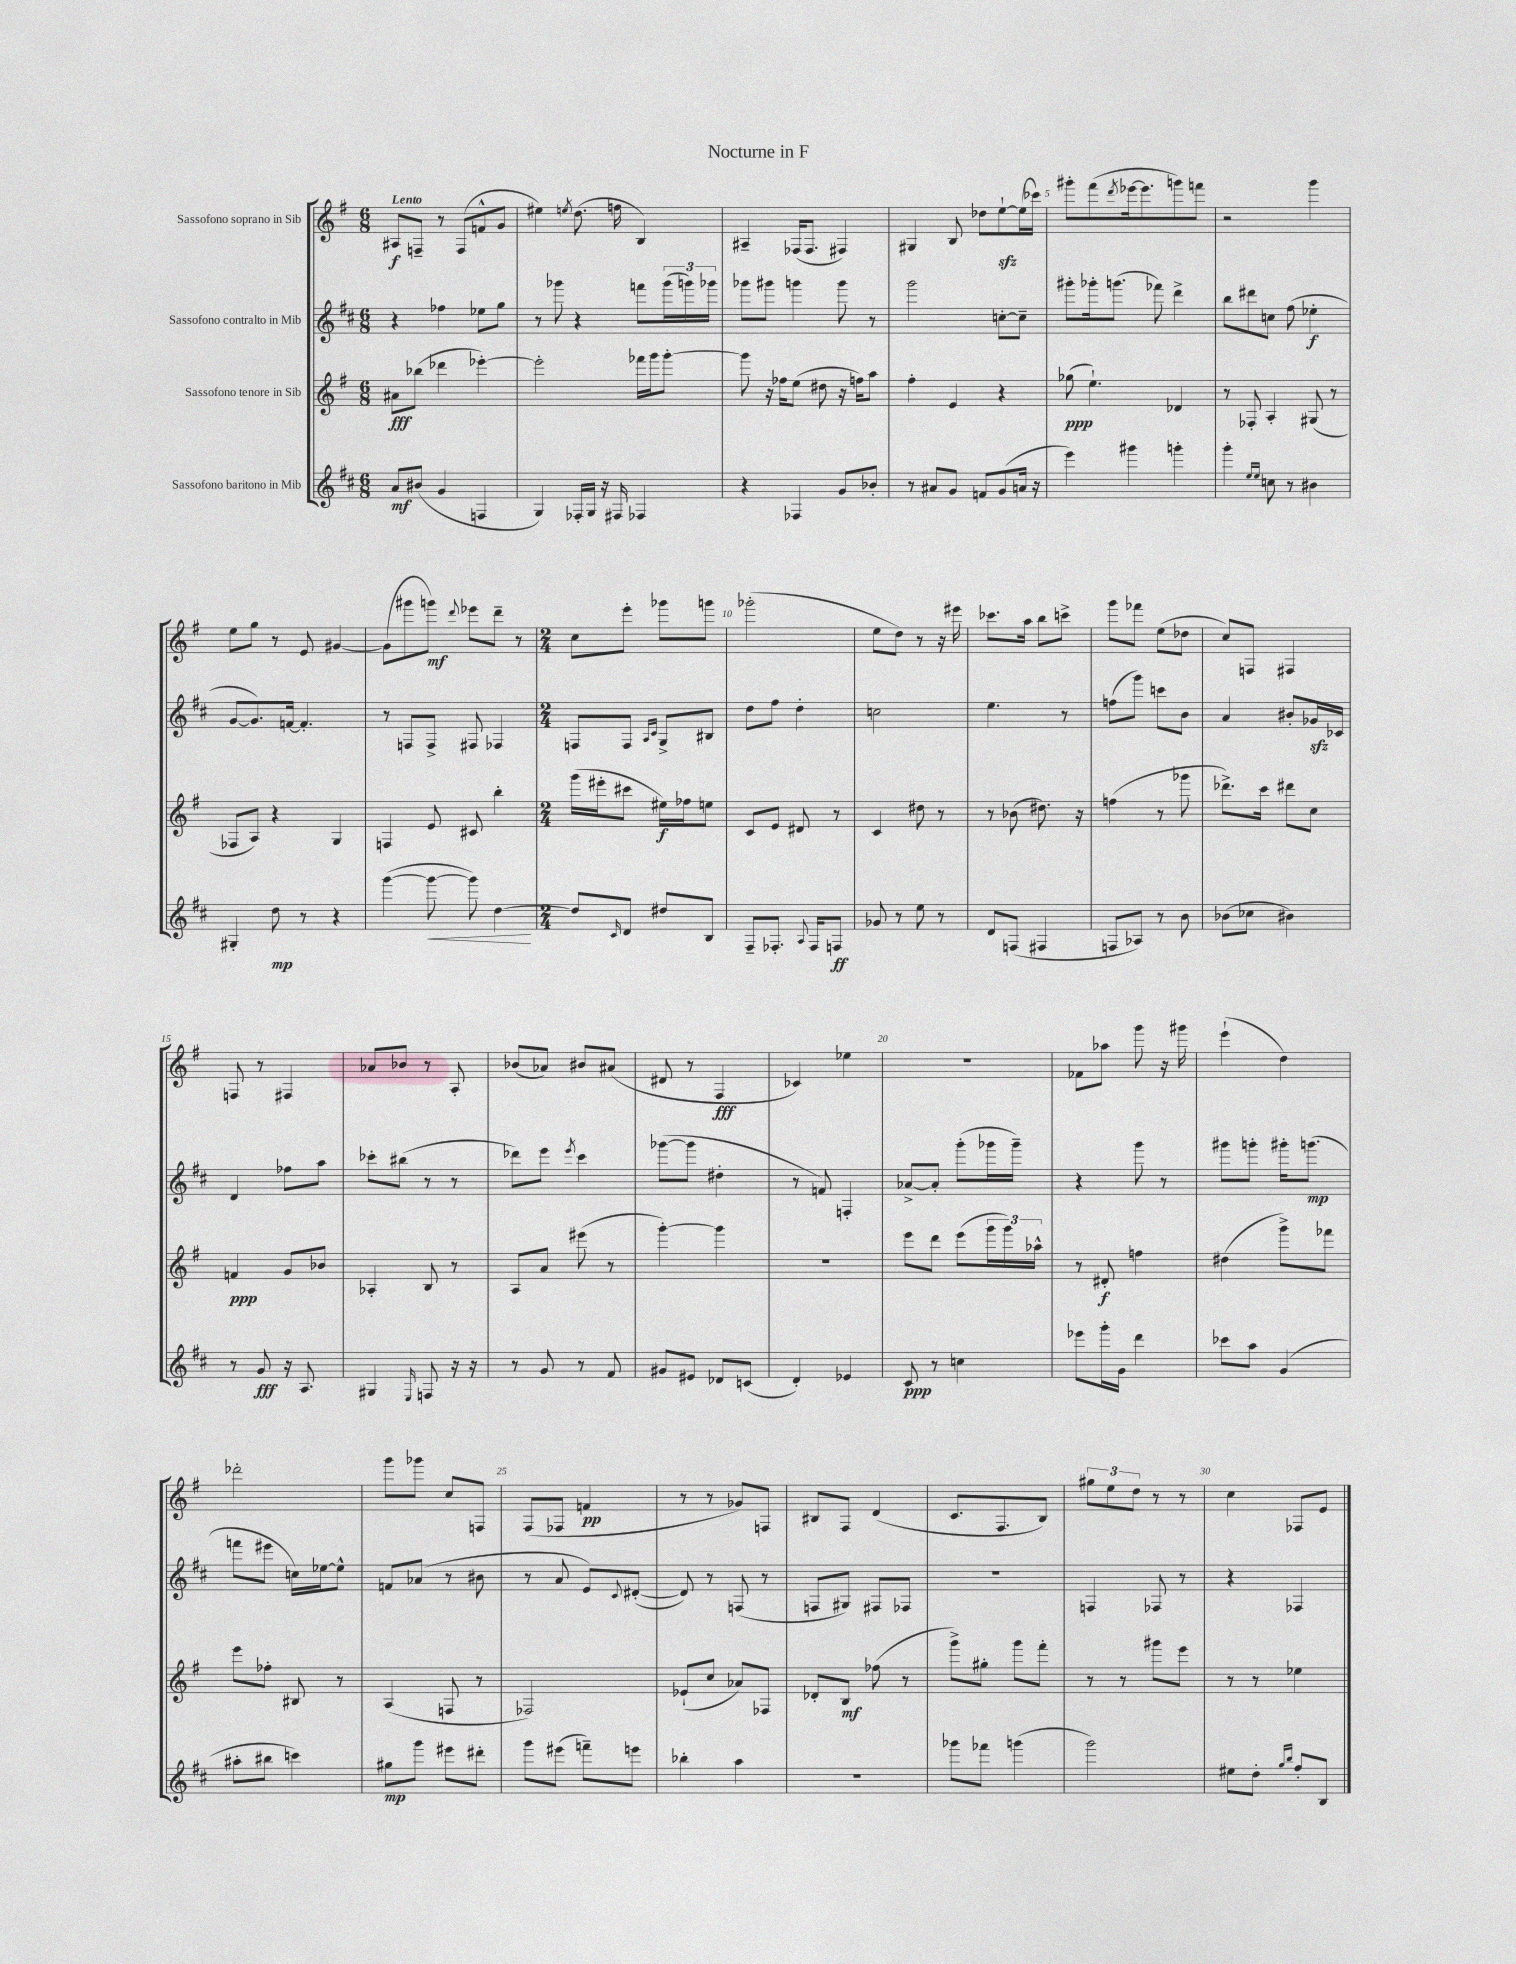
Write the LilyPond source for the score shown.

\header { title = "Nocturne in F" }
<<
\new StaffGroup <<
\new Staff = "s0" \with { instrumentName = "Sassofono soprano in Sib" } {
    \clef treble \key g \major \numericTimeSignature \time 6/8 \tempo "Lento"
    ais8\f f8-- r8 f8( f'8-^ g'8 |
    eis''4) \acciaccatura { e''8 } d''8.( f''16 b4) |
    ais4-- fes16( fes8. fis4) |
    gis4 b8 des''8 e''8~-!\sfz e''16( ces'''16) |
    gis'''8-. fis'''8( \acciaccatura { d'''8 } ees'''16~ ees'''8. g'''8) f'''8 |
    r2 g'''4 |
    e''8 g''8 r8 e'8 gis'4~ |
    gis'8( gis'''8 g'''8\mf) \appoggiatura { d'''8 } ees'''8 d'''8-- r8 |
    \numericTimeSignature \time 2/4 c''8 e'''8-. ges'''8 g'''8 |
    ges'''2-.( |
    e''8 d''8) r8 r16 eis'''16 |
    ces'''8. a''16 b''8 c'''8-> |
    g'''8 fes'''8 e''8( des''8 |
    c''8) f8 fis4 |
    f8 r8 fis4 |
    aes'8 bes'8 r8 a8-. |
    bes'8( aes'8) bis'8 ais'8( |
    dis'8 r8 fis4\fff |
    ces'4) ees''4 |
    r2 |
    fes'8 aes''8 g'''8 r16 gis'''16 |
    e'''4-!( d''4) |
    des'''2-. |
    g'''8 ges'''8 c''8 f8 |
    fis8( fes8 f'4\pp |
    r8 r8 ges'8) f8 |
    bis8 fis8 d'4( |
    c'8. fis8. b8) |
    \tuplet 3/2 { gis''8 e''8 d''8 } r8 r8 |
    c''4 fes8 e'8 \bar "|." |
}
\new Staff = "s1" \with { instrumentName = "Sassofono contralto in Mib" } {
    \clef treble \key d \major \numericTimeSignature \time 6/8
    r4 fes''4 ees''8 g''8 |
    r8 ges'''8 r4 f'''8 \tuplet 3/2 { ges'''16( g'''16) ges'''16 } |
    ges'''8 gis'''8 g'''4 g'''8 r8 |
    g'''2 c''8~-. c''8-- |
    gis'''8-. ges'''16-. g'''8.( fes'''8) d'''4-> |
    b''8 dis'''8 c''8 fis''8( ees''4-.\f |
    g'8~ g'8.) f'16~ f'4.-. |
    r8 f8 f8-> fis8 fes4 |
    \numericTimeSignature \time 2/4 f8 f8 \grace { a16 cis'16 } g8-> bis8 |
    d''8 fis''8 d''4-. |
    c''2 |
    e''4. r8 |
    f''8( g'''8) c'''8 b'8 |
    a'4 bis'8-. ges'16\sfz ces'16 |
    d'4 fes''8 a''8 |
    ces'''8-. bis''8( r8 r8 |
    des'''8) e'''8 \acciaccatura { e'''8 } cis'''4 |
    ges'''8~( ges'''8 dis''4-. |
    r8 f'8) f4-. |
    aes'8~-> aes'8-. g'''8-.( ges'''16 ges'''16--) |
    r4 g'''8 r8 |
    gis'''8 g'''8-. gis'''16-. g'''8.\mp( |
    f'''8 eis'''8 c''16) ees''16~ ees''8-^ |
    f'8 aes'8( r8 bis'8 |
    r8 a'8 e'8) \appoggiatura { cis'8 } dis'8~-.( |
    dis'8) r8 f8( r8 |
    f8 gis8) fis8 fes8 |
    R2 |
    f4 fes8 r8 |
    r4 fes4 \bar "|." |
}
\new Staff = "s2" \with { instrumentName = "Sassofono tenore in Sib" } {
    \clef treble \key g \major \numericTimeSignature \time 6/8
    ais'8\fff bes''8( des'''4 ees'''4~-.) |
    ees'''2-. fes'''16 g'''16 g'''8~-. |
    g'''8 r16 fes''16 e''8( dis''8 r16 f''16) a''8 |
    fis''4-. e'4 r4 |
    ges''8\ppp( e''4.-!) des'4 |
    r8 fes8-. a4-. gis8( r8 |
    fes8 a8) r4 g4 |
    f4 e'8 cis'8 b''4-. |
    \numericTimeSignature \time 2/4 g'''16( eis'''16-. cis'''8 eis''16\f) fes''16 e''8 |
    c'8 e'8 dis'8 r8 |
    c'4 dis''8 r8 |
    r8 bes'8( dis''8.) r16 |
    f''4( r8 ges'''8 |
    des'''8.->) c'''16 dis'''8 c''8 |
    f'4\ppp g'8 bes'8 |
    aes4-. b8 r8 |
    a8 a'8 eis'''8( r8 |
    g'''4~-.) g'''4 |
    R2 |
    e'''8 d'''8 e'''8( \tuplet 3/2 { g'''16 g'''16) aes''16-^ } |
    r8 dis'8-.\f f''4 |
    dis''4( g'''8->) fes'''8 |
    e'''8 fes''8-. bis8 r8 |
    a4( f8 r8 |
    fes2) |
    ees'8-!( c''8 aes'8) fes8 |
    des'8-. b8\mf fes''8( r8 |
    g'''8->) gis''8-. g'''8 fis'''8-. |
    r8 r8 gis'''8 e'''8 |
    r8 r8 ees''4 \bar "|." |
}
\new Staff = "s3" \with { instrumentName = "Sassofono baritono in Mib" } {
    \clef treble \key d \major \numericTimeSignature \time 6/8
    a'8\mf bis'8( g'4 f4 |
    g4) fes16-. g16 r16 fis16 fes4 |
    r4 fes4 g'8 bes'8-. |
    r8 ais'8 g'8 f'8 g'8( a'16 r16 |
    e'''4) gis'''4 g'''4-. |
    g'''4-. \grace { e''16 e''16 } c''8 r8 bis'4 |
    gis4-. d''8\mp r8 r4 |
    g'''4~( g'''8~\< g'''8) d''4~\! |
    \numericTimeSignature \time 2/4 d''8 \grace { cis'16 } d'8 dis''8 b8 |
    fis8-- fes8.-. \appoggiatura { a8 } fes16 f8\ff |
    ges'8 r8 e''8 r8 |
    d'8 f8( fis4 |
    f8 aes8) r8 b'8 |
    bes'8( ces''8 bis'4) |
    r8 g'8\fff r16 a8. |
    gis4 \grace { e16 } f8 r16 r16 |
    r8 g'8 r8 fis'8 |
    gis'8 eis'8 des'8 c'8( |
    d'4-.) ees'4 |
    cis'8\ppp r8 c''4 |
    ees'''8 g'''16-. g'16 d'''4 |
    ces'''8 a''8 g'4( |
    ais''8-. bis''8 c'''4) |
    gis''8\mp g'''8 eis'''8 dis'''8-. |
    g'''8 eis'''8( f'''8--) e'''8 |
    bes''4-. a''4 |
    R2 |
    ges'''8 fes'''8 g'''4( |
    g'''2) |
    eis''8 d''8-. \grace { g''16 b''16 } fis''8-. b8 \bar "|." |
}
>>
>>
\layout { \context { \Score \override BarNumber.break-visibility = ##(#f #t #t) barNumberVisibility = #(every-nth-bar-number-visible 5) } }
